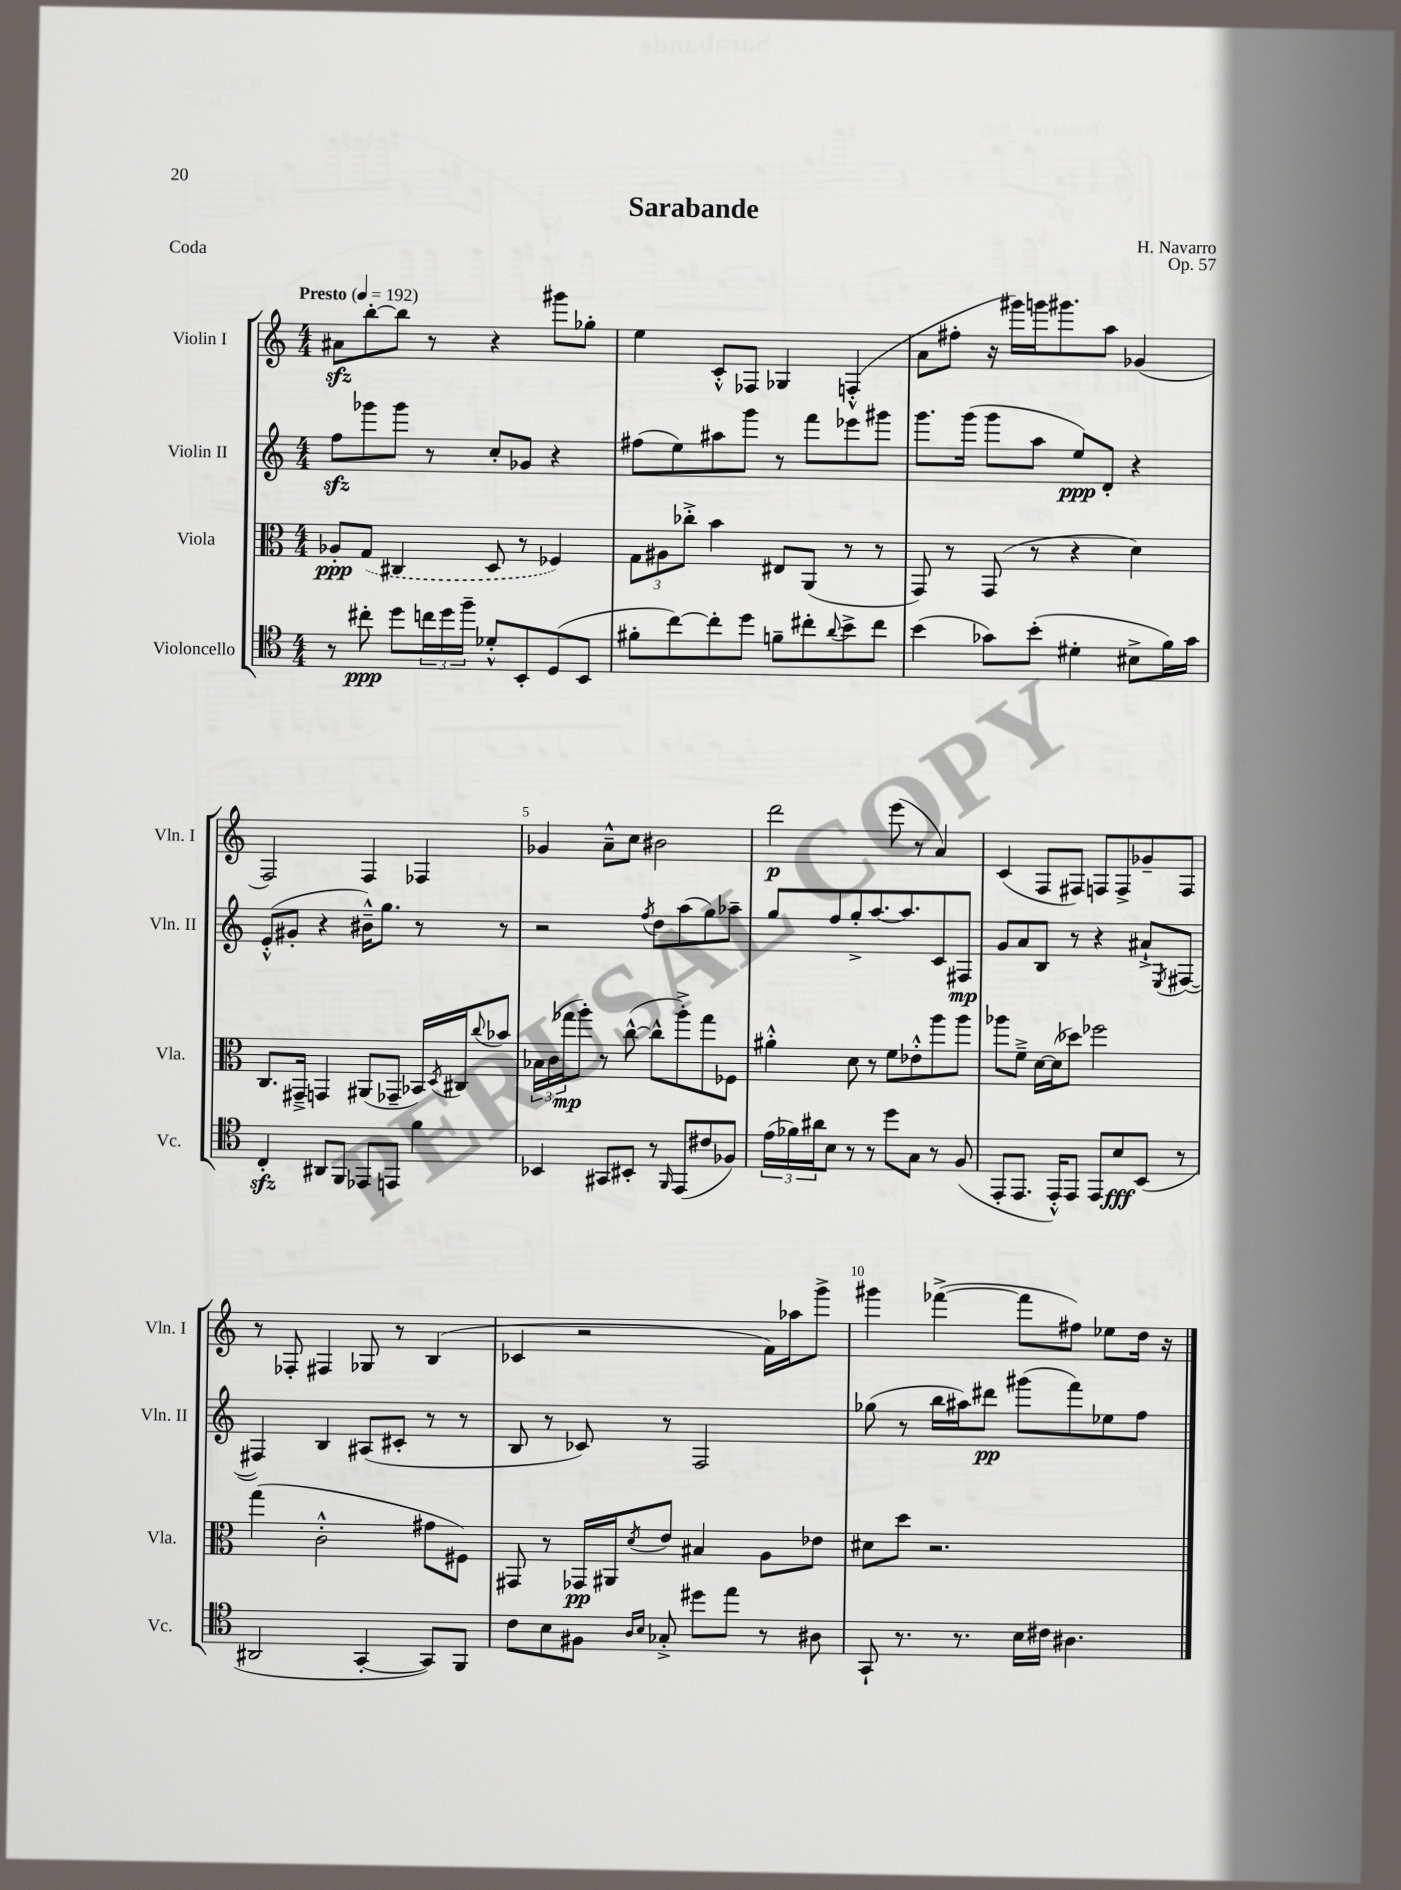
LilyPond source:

\header { title = "Sarabande" composer = "H. Navarro" opus = "Op. 57" piece = "Coda" }
<<
\new StaffGroup <<
\new Staff = "s0" \with { instrumentName = "Violin I" shortInstrumentName = "Vln. I" } {
    \clef treble \key c \major \numericTimeSignature \time 4/4 \tempo "Presto" 4 = 192
    ais'8\sfz b''8~-. b''8 r8 r4 gis'''8 ges''8-. |
    e''4 c'8-.-^ fes8 ges4 f4-.-^( |
    a'8 fis''8-. r16 gis'''16) g'''16 gis'''8. a''8 ges'4( |
    f2) f4 fes4 |
    ges'4 a'8---^ c''8 bis'2 |
    d'''2\p e'''8( r8 a'4) |
    c'4( f8 fis8) f8 f8-> ges'8-- f8 |
    r8 fes8-. fis4 ges8 r8 b4( |
    ces'4 r2 f'16) aes''16 g'''8-> |
    gis'''4 fes'''4~->( fes'''8 fis''8) ees''8 d''16 r16 \bar "|." |
}
\new Staff = "s1" \with { instrumentName = "Violin II" shortInstrumentName = "Vln. II" } {
    \clef treble \key c \major \numericTimeSignature \time 4/4
    f''8\sfz ges'''8 ges'''8 r8 c''8-. ges'8 r4 |
    fis''8( e''8) ais''8 g'''8 r8 f'''8 ees'''8 gis'''8 |
    g'''8. g'''16( g'''8 a''8 e''8\ppp) d'8-. r4 |
    e'8-.-^( gis'8-. r4 bis'16---^) g''8. r8 r8 |
    r2 \acciaccatura { f''8 } d''8 a''8( g''8) aes''8-- |
    g''8 f''8 g''8-.-> a''8.~ a''8. c'8 fis8\mp |
    g'8 a'8 b8 r8 r4 ais'8-!-> \acciaccatura { e8 } fis8~( |
    fis4) b4 ais8( cis'8-. r8 r8 |
    b8 r8 ces'8) r8 f2 |
    ges''8( r8 b''16 ais''16) dis'''8\pp gis'''8( f'''8) ees''8 f''8 \bar "|." |
}
\new Staff = "s2" \with { instrumentName = "Viola" shortInstrumentName = "Vla." } {
    \clef alto \key c \major \numericTimeSignature \time 4/4
    aes8-.\ppp \once \slurDashed g8( cis4 d8 r8 fes4) |
    \tuplet 3/2 { g8 ais8 ces''8-.-> } b'4 eis8 a,8( r8 r8 |
    g,8) r8 g,8( r8 r4 d'4) |
    c8. gis,16---> g,4 ais,8( ges,8-- bes,16) \acciaccatura { d8 } cis16 \appoggiatura { c''8 } bes'8 |
    \tuplet 3/2 { bes16 c'16( ges''16\mp } a''8-.) r8 c''8~-^( c''8-^ a''8-.->) ges''8 fes8 |
    ais'4-.-^ d'8 r8 f'8 ees'8-.-^ a''8 a''8 |
    aes''8 f'8---> d'16~ d'16( des''8) fes''2 |
    g''4( c'2-.-^ gis'8 fis8) |
    gis,8 r8 ges,16\pp ais,16 \acciaccatura { d'8 } e'8 bis4 a8 ees'8 |
    dis'8 d''8 r2. \bar "|." |
}
\new Staff = "s3" \with { instrumentName = "Violoncello" shortInstrumentName = "Vc." } {
    \clef tenor \key c \major \numericTimeSignature \time 4/4
    r8 cis''8-.\ppp d''8 \tuplet 3/2 { c''16 d''16 f''16-- } des'8-.-^ b,8-. d8( b,8 |
    fis'8-. c''8~) c''8-. d''8 f'8-- cis''8-. \appoggiatura { a'8 } b'8-> cis''8 |
    b'4( ges'8) b'8-.( dis'4-. bis8-> f'16) ges'16 |
    c4-.\sfz ais,8 f,8 ees,8 e,8 f'4 |
    bes,4 gis,8 bis,8-. r8 \grace { f,16 } e,8( cis'8 fes8) |
    \tuplet 3/2 { e'16( fes'16) ais'16 } b8 r8 r8 d''8 g8 r8 f8( |
    e,8-. e,8. e,16-.-^) e,8 e,8 b8\fff b,8( r8 |
    ais,2 g,4~-. g,8) f,8 |
    c'8 b8 fis8 \grace { a16 b16 } ges8-.-> dis''8 e''8 r8 ais8 |
    g,8-! r8. r8. b16 cis'16 ais4. \bar "|." |
}
>>
>>
\layout { \context { \Score \override BarNumber.break-visibility = ##(#f #t #t) barNumberVisibility = #(every-nth-bar-number-visible 5) } }
